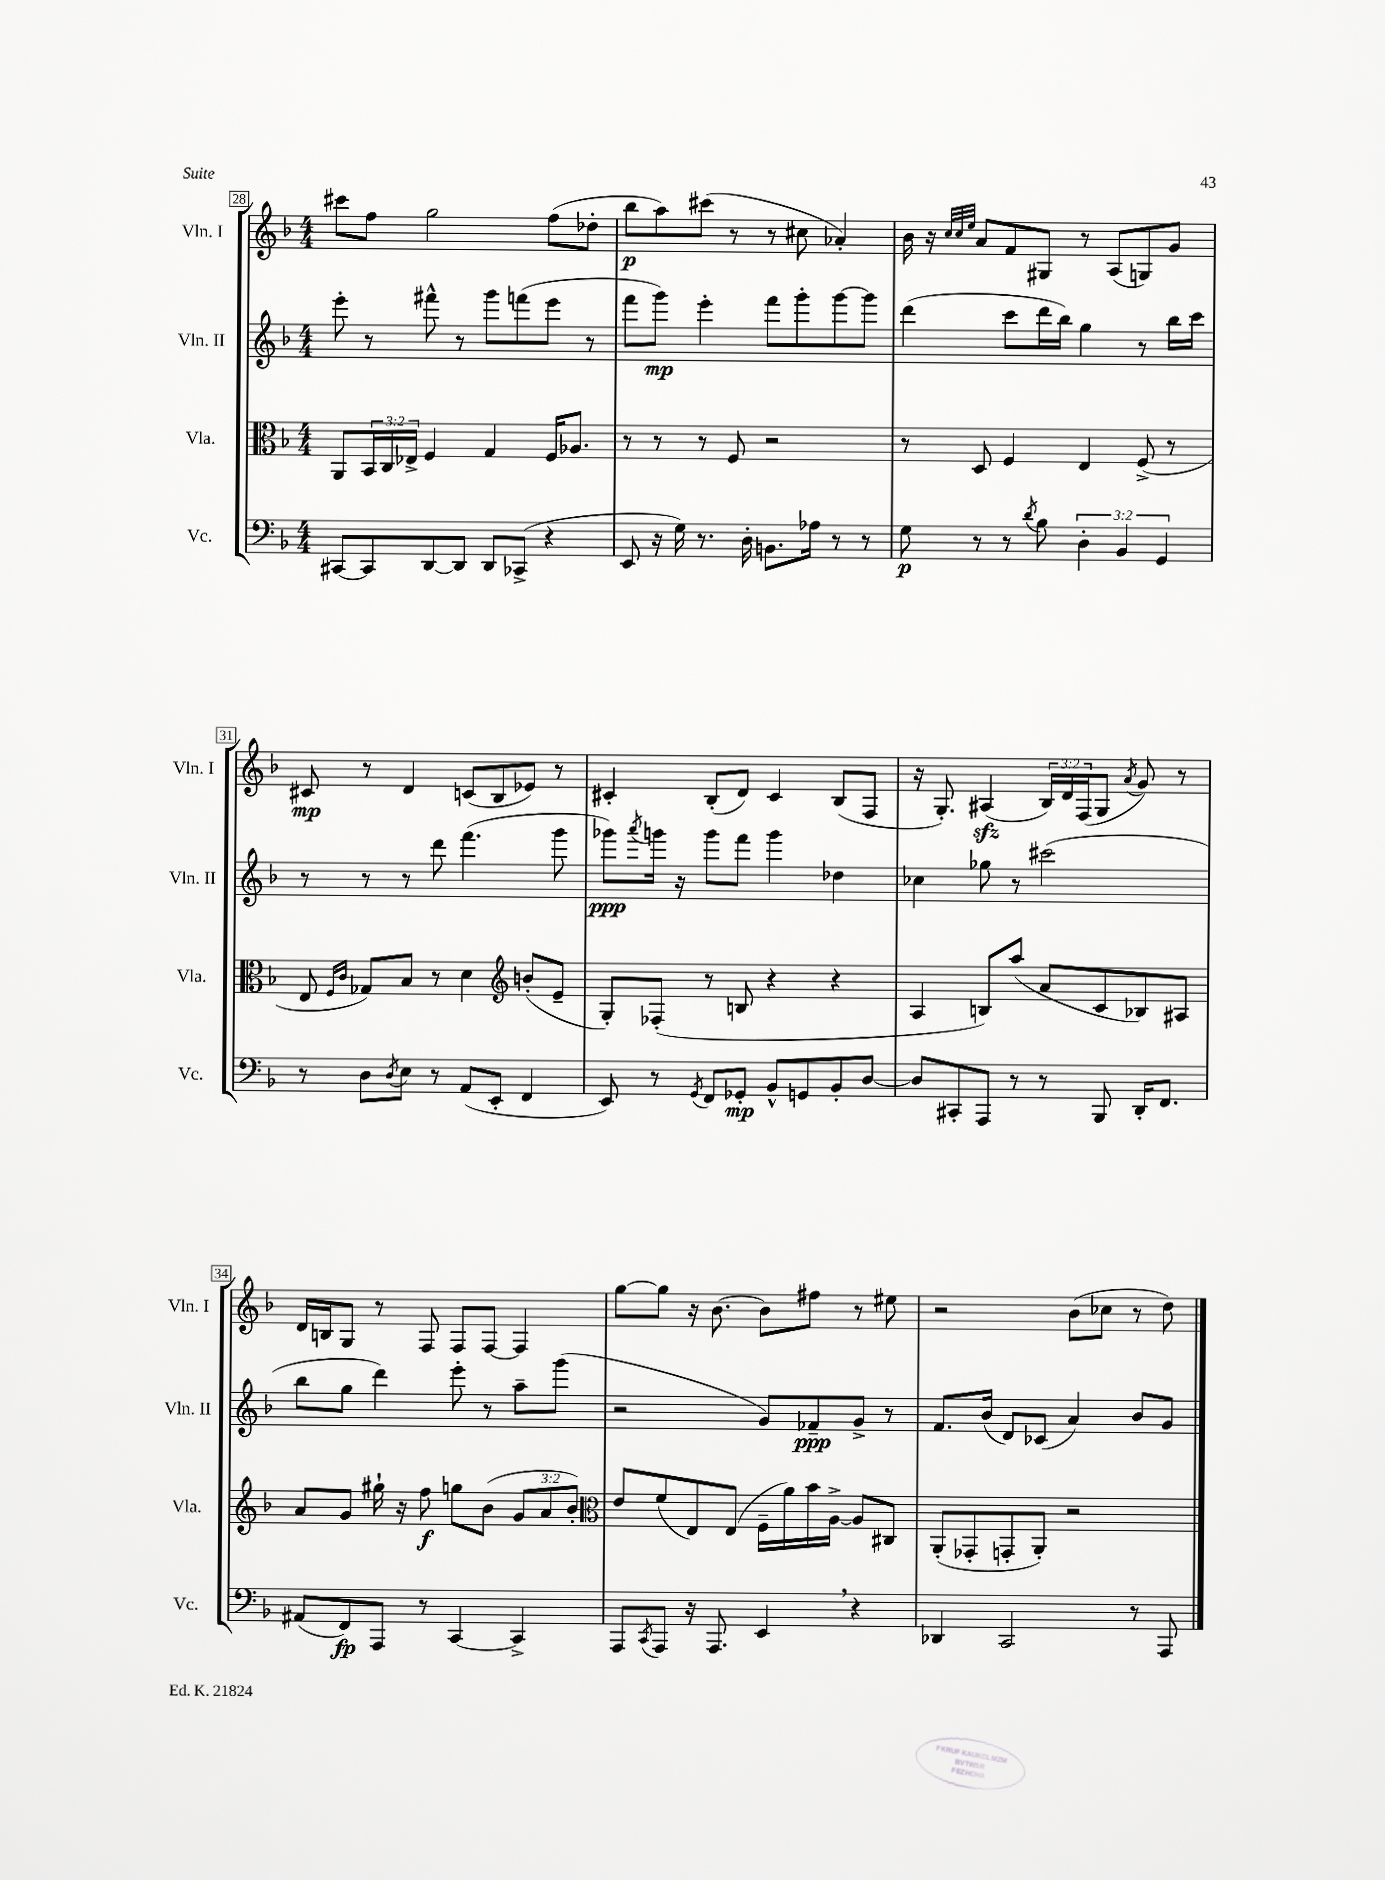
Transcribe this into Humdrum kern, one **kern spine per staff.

**kern	**kern	**kern	**kern
*staff4	*staff3	*staff2	*staff1
*clefF4	*clefC3	*clefG2	*clefG2
*k[b-]	*k[b-]	*k[b-]	*k[b-]
*M4/4	*M4/4	*M4/4	*M4/4
[8CC#	8AA	8eee'	8ccc#
8CC#]	24BB-	8r	8ff
.	24C	.	.
.	24E-^	.	.
[8DD	4F	8fff#^^	2gg
8DD]	.	8r	.
8DD	4G	8ggg	.
(8CC-^	.	(8fff	.
4r	16F	8eee	(8ff
.	8.A-	.	.
.	.	8r	8dd-'
=	=	=	=
8EE	8r	8fff	8bb-
16r	8r	8ggg)	8aa)
16G)	.	.	.
8.r	8r	4eee'	(8ccc#
.	8F	.	8r
16D'	.	.	.
8.BB	2r	8fff	8r
.	.	8ggg'	8cc#
16A-	.	.	.
8r	.	[8ggg	4a-')
8r	.	8ggg]	.
=	=	=	=
8G	8r	(4ddd	16b-
.	.	.	16r
.	.	.	32qqcc
.	.	.	32qqcc
.	.	.	32qqee
8r	8D	.	8a
8r	4F	8ccc	8f
8qd	.	.	.
8B-	.	16ddd	8G#
.	.	16bb-)	.
6D'	4E	4gg	8r
.	.	.	(8A
6BB-	.	.	.
.	(8F^	8r	8G)
6GG	.	.	.
.	8r	16bb-	8g
.	.	16ccc	.
=	=	=	=
8r	8E	8r	8c#
.	16qqF	.	.
.	16qqc	.	.
8D	8G-)	8r	8r
8qD	.	.	.
8E	8B-	8r	4d
8r	8r	8ddd	.
(8AA	4d	(4.fff	(8c
8EE'	.	.	8B-
*	*clefG2	*	*
4FF	(8b'	.	8e-)
.	8e~	8ggg	8r
=	=	=	=
8EE)	8G')	8ggg-)	4c#'
.	.	8qaaa	.
8r	(8F-'	16ggg	.
.	.	16r	.
8qGG	.	.	.
8FF	8r	8ggg	(8B-'
8GG-'	8B	8fff	8d)
8BB-^^	4r	4ggg	4c#
8GG	.	.	.
8BB-'	4r	4dd-	(8B-
[8D	.	.	8F
=	=	=	=
8D]	4A	4cc-	16r
.	.	.	8.G')
8CC#'	.	.	.
8AAA	8B)	8gg-	(4A#
8r	(8aa	8r	.
8r	8a	(2ccc#	24B-)
.	.	.	24d
.	.	.	(24F
8BBB-	8c	.	8G
.	.	.	8qa
16DD'	8B-)	.	8g)
8.FF	.	.	.
.	8A#	.	8r
=	=	=	=
(8AA#	8a	8bb-	16d
.	.	.	16B
8FF)	8g	8gg	8G
8AAA	16gg#`	4ddd)	8r
.	16r	.	.
8r	8ff	.	8F
[4CC	8gg	8eee'	8F
.	(8b-	8r	[8F
4CC^]	12g	8aa~	4F]
.	12a	.	.
.	.	(8ggg	.
.	12b-')	.	.
=	=	=	=
*	*clefC3	*	*
8AAA	8e	2r	[8gg
8qCC	.	.	.
8AAA	(8f	.	8gg]
16r	8E)	.	16r
8.AAA	.	.	[8.b-
.	(8E	.	.
4EE	16F~	8g)	8b-]
.	16a)	.	.
.	16b-	8f-~	8ff#
.	[16A^	.	.
4r	8A]	8g^	8r
.	8C#	8r	8ee#
=	=	=	=
4DD-	(8AA'	8.f	2r
.	8GG-'	.	.
.	.	(16b-	.
2CC	8GG'	8d)	.
.	8AA')	(8c-	.
.	2r	4a)	(8b-
.	.	.	8cc-
8r	.	8b-	8r
8AAA	.	8g	8dd)
==	==	==	==
*-	*-	*-	*-
